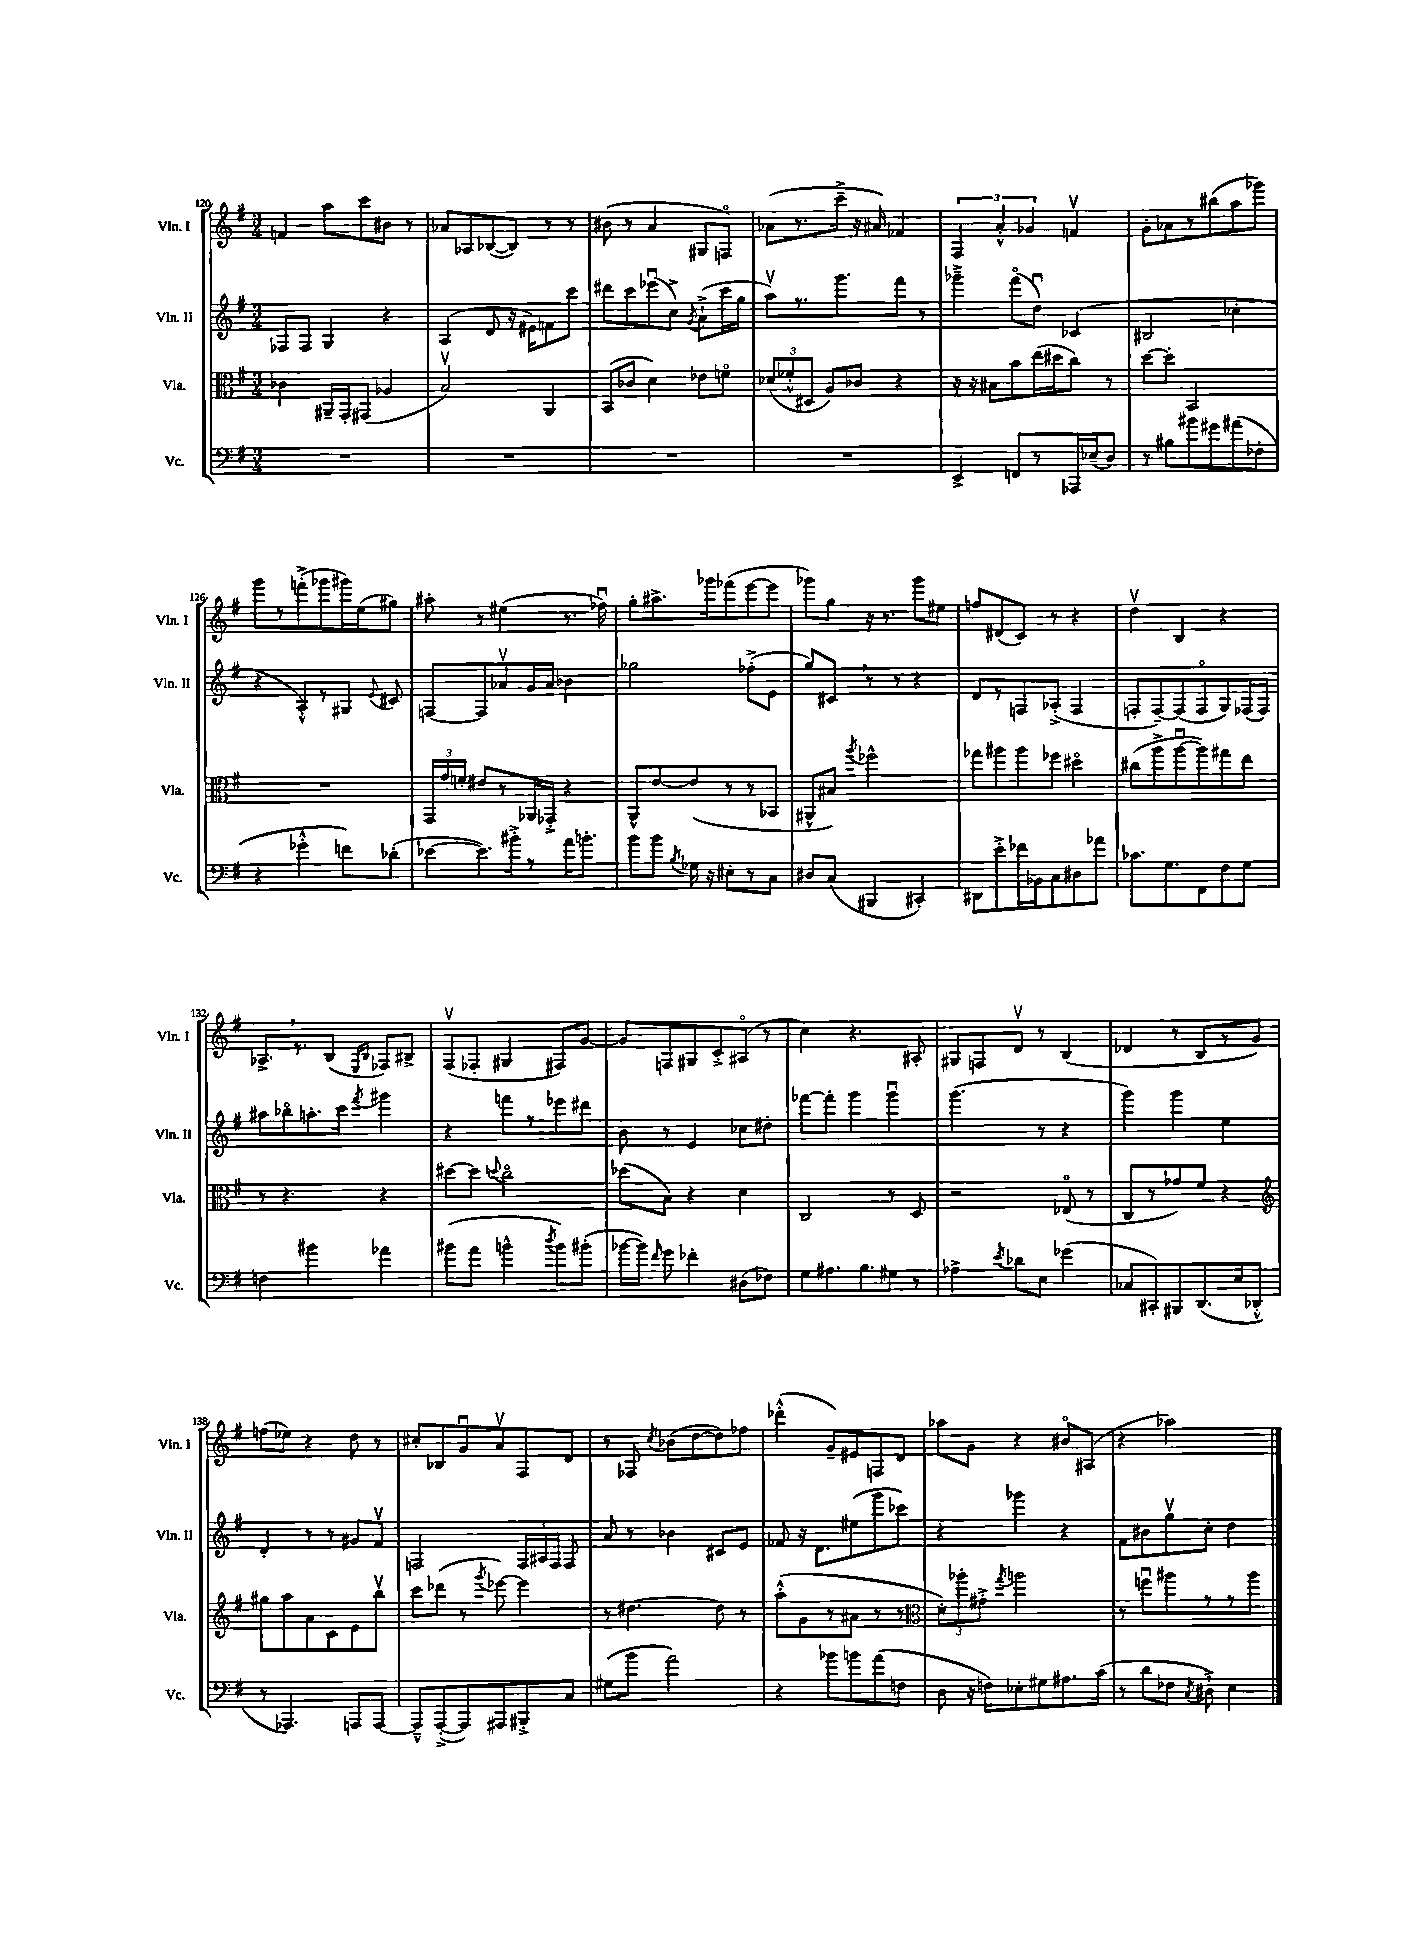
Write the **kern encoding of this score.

**kern	**kern	**kern	**kern
*part4	*part3	*part2	*part1
*staff4	*staff3	*staff2	*staff1
*I"Vc.	*I"Vla.	*I"Vln. II	*I"Vln. I
*I'Vc.	*I'Vla.	*I'Vln. II	*I'Vln. I
*clefF4	*clefC3	*clefG2	*clefG2
*k[f#]	*k[f#]	*k[f#]	*k[f#]
*M3/4	*M3/4	*M3/4	*M3/4
=120	=120	=120	=120
2.r	4c-X\	8F-X/L	4fn/
.	.	8F-/J	.
.	16AA#X~/LL	4G/	8aa\L
.	16GG'/J	.	.
.	(8GG#X/J	.	8ccc\
.	4A-X/	4r	8b#X\J
.	.	.	8r
=121	=121	=121	=121
2.r	2Bv/)	(4A/	8a-X/L
.	.	.	8A-X/
.	.	8d/	([8B-X/
.	.	16r	8B-/J])
.	.	16e#X\KL)	.
.	4AA/	8fn\	8r
.	.	8ccc\J	8r
=122	=122	=122	=122
2.r	(8BB/L	8ddd#X\L	(8b#X\
.	8c-X/J	8ccc\	8r
.	4d\)	(8eee-Xu\	4a/
.	.	8cc^\J)	.
.	.	8qg/	.
.	8e-X\L	(8a`^\L	8G#X/L
.	8fn\J	16ccc\L	8Fn/J)
.	.	16gg\JJ	.
=123	=123	=123	=123
2.r	(12d-X/L	8aav\L)	(8a-X\L
.	12f-X'^^/	.	.
.	.	8.r	8.r
.	12D#X/J	.	.
.	8A/L)	.	.
.	.	8.ggg\	16ccc~^\Jk
.	8c-X/J	.	16r
.	.	.	16a#X/)
.	4r	8fff#\J	4f-X/
.	.	8r	.
=124	=124	=124	=124
4EE^/	16r	4ggg-X~^\	6F#/
.	16r	.	.
.	8B#X\L	.	.
.	.	.	6a'^^/
8FFn/L	8b\	(8fff#\L	.
.	.	.	6g-X/
8r	(16ee\L	8ddu\J)	.
.	16dd#X\J	.	.
16AAA-X/L	8cc\J)	(4c-X/	4fnv/
(16E-X~/J	.	.	.
8D/J)	8r	.	.
=125	=125	=125	=125
8r	[8dd\L	2B#X/	8g'\L
8B#X\L	8dd'\J]	.	8a-X\
8b#X\	2BB/	.	8r
8g#X\	.	.	(8bb#X\
(8a#X\	.	4cc-X'\	8aa\
8F-X'\J	.	.	8ggg-X\J)
!!LO:LB:g=z
=126	=126	=126	=126
4r	2.r	4r	8ggg\L
.	.	.	8r
4g-X'^^\	.	8A'^^/L)	(8fffn'^\
.	.	8r	8ggg-X\
8fn\L)	.	8G#X/J	16ggg#X\L)
.	.	.	(16ee\J
.	.	8qqe/	.
(8d-X'\J	.	8c#X/	8gg#X\J)
=127	=127	=127	=127
[8e-X\L	24GG/LL	[8Fn/L	8aa#X'\
.	24g/	.	.
.	24fn'/JJ	.	.
8.e-\])	8e#X/L	8F/]	8r
.	8r	8a-Xv/	(4ee#X\
16b#X'^\k	.	.	.
8r	16AA-X/L	16g/L	.
.	16GG-X'^/JJ	16a-/JJ	.
16a\K	4r	4b-X\	8.r
8.bn'\J	.	.	.
.	.	.	16ff-Xu\)
=128	=128	=128	=128
8b\L	8AA^^/L	2gg-X\	8gg'\L
8b\J	[8e/	.	8.aa#X^\
8qB/	.	.	.
16G-X\	(8e/]	.	.
16r	.	.	16ggg-X\k
8E#X'\L	8r	.	(8fff-X\
8r	8r	(8ff-X'^\L	[8eee\
8C\J	8BB-X/J	8e\J	8eee\J]
=129	=129	=129	=129
8D#X/L	8AA#X^^/L	8gg/L)	8ggg-X\L)
(8C/J	8B#X/J)	8c#X,/J	8gg\J
.	8qaa/	.	.
4BBB#X/	2ff-X^^\	8r	16r
.	.	.	8.r
.	.	8r	.
4CC#X'/)	.	4r	8ggg-\L
.	.	.	8ee#X\J
=130	=130	=130	=130
8DD#X\L	8gg-X\L	8d/L	8ffn/L
8e'^\	8aa#X\	8r	(8d#X/
16f-X\L	8aa#\	8Fn/	8c/J)
16BB-X\J	.	.	.
8C\	8ff-X\J	(8A-X'^/J	8r
8D#X\	4dd#X\	4F/	4r
8a-X\J	.	.	.
=131	=131	=131	=131
8.c-X\L	(8cc#X\L	8Fn'/L	4ddv\
.	8aa^\	[8F~/)	.
8.G\	.	.	.
.	[8aau\	(8F/]	4B/
8FF#\	8aa\])	8F/	.
8F#\	8gg#X\	8G/)	4r
8G\J	8ee\J	(16F-X/L	.
.	.	16F-/JJ)	.
!!LO:LB:g=z
=132	=132	=132	=132
4Fn\	8r	8aa#X\L	8.A-X^,/L
.	4.r	8bb-X\	.
.	.	.	8.r
4b#X\	.	8.aan'\	.
.	.	.	(8B/J
.	.	16ccc\Jk	.
.	.	.	16qqE/LL
.	.	8qfff#/	16qqB/JJ
4a-X\	4r	4ggg#X\	8F-X/L)
.	.	.	8B#X^/J
=133	=133	=133	=133
(8b#X\L	[8dd#X\L	4r	(8F#v/L
8a\J	8dd#\J]	.	8F-X'/J
.	8qqddn/	.	.
4bn^^\	2cc\	8fffn\L	4G#X/
.	.	8r	.
8qdd/	.	.	.
8b\L)	.	8eee-X\	8F#X/L)
(8b#X'\J	.	8ddd#X\J	[8g/J
=134	=134	=134	=134
[16b-X\LL	(8dd-X\L	8b\	8g/L]
16b-\JJ])	.	.	.
16qqf#/	.	.	.
8g\	8B\J)	8r	8Fn/
4f-X'\	4r	4e/	8G#X/
.	.	.	8c'^/
(8D#X\L	4d\	8cc-X\L	(8A#X/J
8F-X\J)	.	8dd#X'\J	8r
=135	=135	=135	=135
8G\L	2C/	[8fff-X\L	4cc\)
8.A#X\	.	8fff-'\J]	.
.	.	4ggg\	4.r
8.B\	.	.	.
8G#X\J	8r	4gggu\	.
8r	8D/	.	8A#X'/
=136	=136	=136	=136
4A-X^\	2r	(4.ggg\	8G#X/L
.	.	.	8Fn/
8qe/	.	.	.
8d-X\L	.	.	8dv/J
8E\J	.	8r	8r
(4g-X\	(8E-X/	4r	(4B/
.	8r	.	.
=137	=137	=137	=137
8C-X/L	8C/L	4ggg\)	4d-X/
8CC#X'/)	8r	.	.
8BBB#X/	8g-X/)	4ggg\	8r
(8.DD/	8f#/J	.	8B/L
.	4r	4ee\	8r
16E/k	.	.	.
8DD-X'^^/J	.	.	8g/J)
!!LO:LB:g=z
=138	=138	=138	=138
*	*clefG2	*	*
8r	8gg#X\L	4d'/	(8ffn\L
4.AAA-X/)	8aa\	.	8ee-X\J)
.	8a\	8r	4r
.	8c\	8r	.
8AAAn/L	8e\	8g#X/L	8dd\
[8AAA/J	8bbv\J	8f#v/J	8r
=139	=139	=139	=139
8AAA~^^/L]	8ccc\L	2Fn/	8cc#X'/L
([8AAA'^/	(8ddd-X\J	.	8B-X/
8AAA/])	8r	.	8gu/
.	8qggg/	.	.
8AAA#X/	[8eee-X\)	.	8av/
8BBB#X'^/	4eee-\]	24F/LL	8F#/
.	.	24A#X/	.
.	.	24F/JJ	.
8C/J	.	8F/	8d/J
=140	=140	=140	=140
(8G#X\L	8r	8a/	8r
8b\J	[4.dd#X\	8r	8F-X/
.	.	.	8qcc/
2a\)	.	4b-X\	(8b-X\L
.	.	.	[8dd\
.	8dd#\]	8c#X/L	8dd\])
.	8r	8e/J	8ff-X\J
=141	=141	=141	=141
4r	(8aa'^^\L	8f-X/	(4ddd-X'^^\
.	8g\	16r	.
.	.	8.d\L	.
8b-X\L	8r	.	8g~/L)
8bn\	8a#X\J	(8ee#X\	8e#X/
(8a\	8r	8ggg\	8Fn/
8Fn\J	8r	8ccc-X\J)	8d/J
=142	=142	=142	=142
*	*clefC3	*	*
8D\	12d'\L)	4r	8aa-X\L
.	12aa-X'\	.	.
16r	.	.	8g\J
.	12g#X'^\J	.	.
16Fn\KL)	.	.	.
.	8qgg/	.	.
8E-X'\	2aan\	4ggg-X\	4r
8G#X\	.	.	.
8.A#X\	.	4r	8b#X/L
.	.	.	(8A#X/J
(16c\Jk	.	.	.
=143	=143	=143	=143
8r	8r	8f#\L	4r
8d\L	8ffnu\L	8b#X\	.
8F-X\J	8aa#X\	8ggv\	2aa-X\)
8qC/	.	.	.
8D#X`^\)	8r	8cc'\J	.
4E\	8r	4dd\	.
.	8aa#\J	.	.
==	==	==	==
*-	*-	*-	*-
